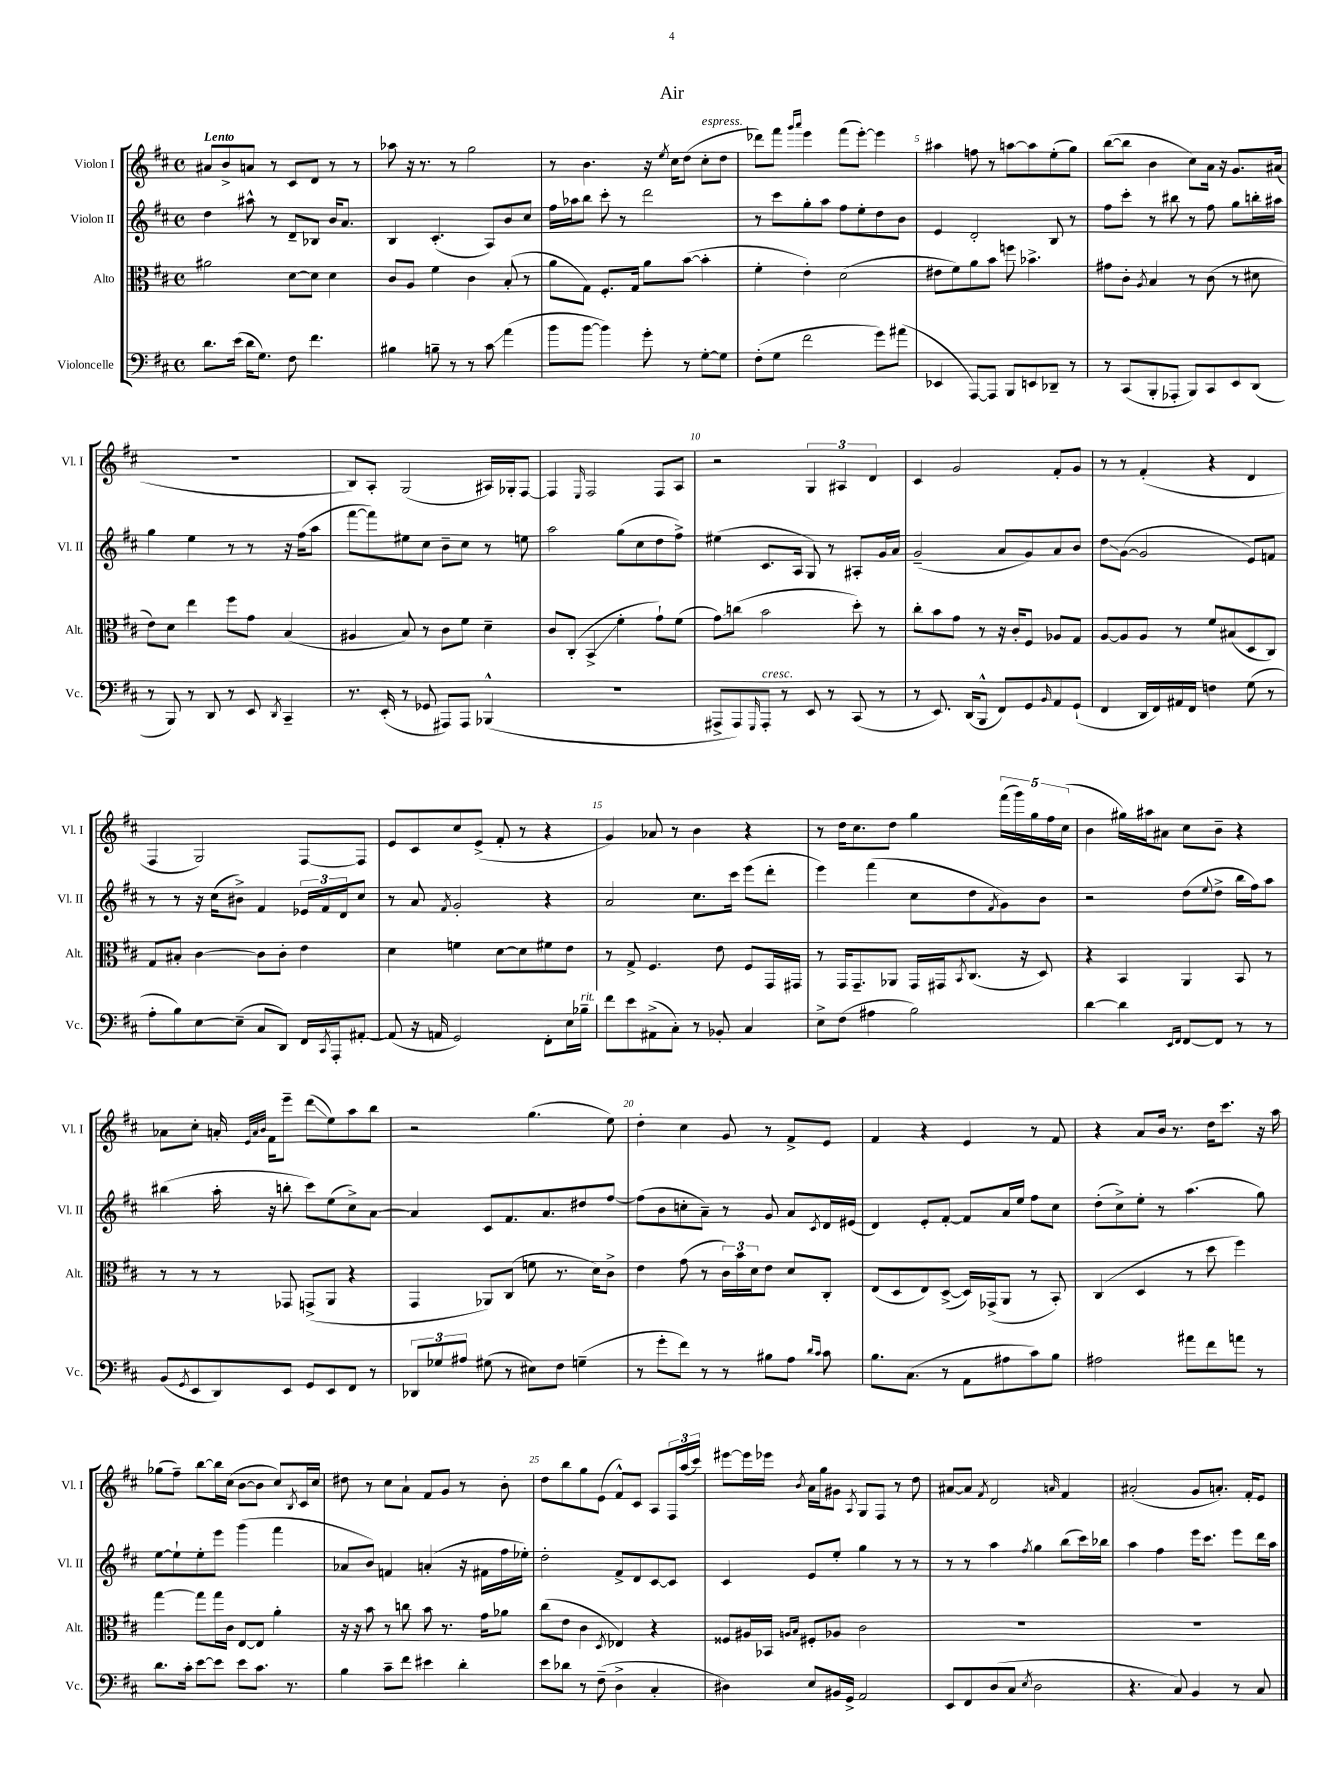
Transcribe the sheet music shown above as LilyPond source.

\header { title = "Air" }
<<
\new StaffGroup <<
\new Staff = "s0" \with { instrumentName = "Violon I" shortInstrumentName = "Vl. I" } {
    \clef treble \key d \major \defaultTimeSignature \time 4/4 \tempo "Lento"
    ais'8 b'8-> a'8 r8 cis'8 d'8 r8 r8 |
    aes''8 r16 r8. r8 g''2 |
    r8 b'4. r16 \acciaccatura { e''8 } cis''16 d''8( cis''8-.^\markup { \italic "espress." } d''8 |
    des'''8) fis'''8 \grace { g'''16 a'''16 } e'''4 fis'''8( e'''8~-.) e'''4 |
    ais''4 f''8 r8 a''8~ a''8 e''8-.( g''8) |
    b''8~( b''8 b'4 cis''8) a'16 r16 g'8. ais'16( |
    R1 |
    b8) a8-. g2( ais16) ges16-. fis8~ |
    fis4 \grace { e16 } fis2 fis8 a8 |
    r2 \tuplet 3/2 { g4 ais4 d'4 } |
    cis'4 g'2 fis'8-. g'8 |
    r8 r8 fis'4-.( r4 d'4 |
    fis4 g2) fis8~ fis8 |
    e'8 cis'8 cis''8 e'8->( fis'8-. r8 r4 |
    g'4) aes'8 r8 b'4 r4 |
    r8 d''16 cis''8. d''8 g''4 \tuplet 5/4 { fis'''16( g'''16) g''16 fis''16 cis''16( } |
    b'4 gis''16) ais''16 ais'8 cis''8 b'8-- r4 |
    aes'8 cis''8-. a'16-. \grace { e'32 a'32 b'32 } fis'16 e'''8-- d'''8\glissando( e''8) a''8 b''8 |
    r2 g''4.( e''8) |
    d''4-. cis''4 g'8 r8 fis'8-> e'8 |
    fis'4 r4 e'4 r8 fis'8 |
    r4 a'8 b'16 r8. d''16 cis'''8. r16 a''16 |
    ges''8( fis''8--) b''8~ b''16 cis''16( b'8~ b'8 cis''8) \acciaccatura { b8 } cis'16 cis''16 |
    dis''8 r8 cis''8 a'8-! fis'8 g'8 r8 b'8-. |
    d''8 b''8 g''8 e'8( fis'8-^) cis'8 a8 \tuplet 3/2 { fis16 a''16( cis'''16) } |
    eis'''8~ eis'''16 ees'''16 \acciaccatura { b'8 } a'16 g''16 gis'8 \acciaccatura { a8 } g8 fis8 r8 d''8 |
    ais'8~ ais'8 \acciaccatura { fis'8 } d'2 \grace { a'16 } fis'4 |
    ais'2-.( g'8 a'8.-.) fis'16-. e'8 \bar "|." |
}
\new Staff = "s1" \with { instrumentName = "Violon II" shortInstrumentName = "Vl. II" } {
    \clef treble \key d \major \defaultTimeSignature \time 4/4
    d''4 ais''8-^ r8 d'8-- bes8 b'16 a'8. |
    b4 cis'4.-.( a8) b'8 cis''8 |
    fis''16 aes''16 b''8 cis'''8-. r8 d'''2 |
    r8 cis'''8 g''8-. a''8 fis''8 e''8-. d''8 b'8 |
    e'4 d'2-. b8 r8 |
    fis''8 cis'''8-. r8 bis''8 r8 fis''8 g''8 b''16-. ais''16 |
    g''4 e''4 r8 r8 r16 fis''16( a''8 |
    fis'''8~ fis'''8) eis''8 cis''8 b'8-- cis''8 r8 e''8 |
    a''2 g''8( cis''8 d''8 fis''8->) |
    eis''4( cis'8. a16 g8) r8 ais8-. g'16 a'16 |
    g'2--( a'8 g'8) a'8 b'8 |
    d''8\glissando g'8~( g'2 e'8) f'8 |
    r8 r8 r16 cis''16( bis'8->) fis'4 \tuplet 3/2 { ees'16 fis'16 d'16 } cis''8 |
    r8 a'8 \acciaccatura { fis'8 } g'2-. r4 |
    a'2 cis''8. cis'''16 e'''8( d'''8-. |
    e'''4) fis'''4( cis''8 d''8 \acciaccatura { fis'8 } g'8) b'8 |
    r2 d''8( \appoggiatura { e''8 } d''8-> b''16 fis''16) a''8 |
    bis''4( a''16-. r16 b''8-. cis'''8) e''8( cis''8->) a'8~ |
    a'4 cis'8 fis'8. a'8. dis''8 fis''8~ |
    fis''8( b'8 c''8-. a'8--) r8 g'8 a'8 \acciaccatura { cis'8 } d'16 eis'16( |
    d'4) e'8-. fis'8~-. fis'8 a'16 e''16 fis''8 cis''8 |
    d''8-.( cis''8->) e''8-. r8 a''4.( g''8) |
    e''8~ e''8-! e''8-. e'''8 g'''4( fis'''4 |
    aes'8 b'8) f'4 a'4-.( r16 fis'16 fis''16 ees''16-.) |
    d''2-. fis'8-> d'8 cis'8~ cis'8 |
    cis'4 e'8 e''8-. g''4 r8 r8 |
    r8 r8 a''4 \acciaccatura { fis''8 } g''4 b''8( cis'''16) bes''16 |
    a''4 fis''4 e'''16 cis'''8. e'''8 d'''16 a''16 \bar "|." |
}
\new Staff = "s2" \with { instrumentName = "Alto" shortInstrumentName = "Alt." } {
    \clef alto \key d \major \defaultTimeSignature \time 4/4
    ais'2 d'8~ d'8 d'4 |
    cis'8 a8 fis'4 cis'4 b8-.( r8 |
    a'8 g8) fis8.-. g16 a'8 b'8~( b'4-. |
    fis'4-. e'4-.) d'2( |
    eis'8 fis'8) a'8 b'8 f''8 bes'4.-> |
    gis'8 cis'8-. \acciaccatura { a8 } b4 r8 cis'8( r8 dis'8 |
    e'8) d'8 e''4 fis''8 g'8 b4( |
    ais4 b8) r8 cis'8 fis'8 d'4-- |
    cis'8 cis8-.( b,4->\glissando fis'4-. g'8-!) fis'8( |
    g'8\glissando) c''8( b'2 d''8-.) r8 |
    cis''8-. b'8 g'8 r8 r16 cis'16-. fis8 aes8 g8 |
    a8~ a8 a8 r8 fis'8 bis8( d8 cis8) |
    g8 bis8-. cis'4~ cis'8 cis'8-. e'4 |
    d'4 f'4 d'8~ d'8 fis'8 e'8 |
    r8 g8-> fis4. e'8 fis8 g,16 gis,16 |
    r8 g,16 g,8.-- aes,8 g,16 gis,16 \acciaccatura { b,8 } cis8.( r16 d8) |
    r4 b,4 a,4 b,8 r8 |
    r8 r8 r8 ges,8 g,8->( a,8 r4 |
    g,4 aes,8) cis8( f'8 r8. d'16) cis'8-> |
    e'4 g'8( r8 \tuplet 3/2 { cis'16) b'16 d'16 } e'8 d'8 cis8-. |
    e8( d8 e8) d8~->( d16) ges,16->( a,8 r8 b,8-.) |
    cis4( d4 r8 d''8 fis''4) |
    g''4~ g''8 g''16 cis'16 e8~ e8 a'4-. |
    r16 r16 b'8 r8 c''8 b'8 r8. g'16 aes'8 |
    cis''8( e'8 cis'4 \acciaccatura { d8 } ees4) r4 |
    fisis8 ais16 bes,16 \grace { a16 b16 } fis8-. aes8 cis'2 |
    R1 |
    R1 \bar "|." |
}
\new Staff = "s3" \with { instrumentName = "Violoncelle" shortInstrumentName = "Vc." } {
    \clef bass \key d \major \defaultTimeSignature \time 4/4
    d'8. e'16( d'16 g8.) fis8 fis'4. |
    bis4 b8-- r8 r8 cis'8\glissando a'4( |
    b'8 b'8~ b'4) g'8-. r8 g8~-. g8 |
    fis8-.( g8 fis'2 g'8) ais'8( |
    ees,4 a,,8~) a,,8 b,,8 e,8 des,8-- r8 |
    r8 cis,8( b,,8-. aes,,8-. b,,8) cis,8 e,8 d,8( |
    r8 b,,8) r8 d,8 r8 e,8 \acciaccatura { d,8 } cis,4-- |
    r8. e,16-.( r8 ges,8 ais,,8) ais,,8 bes,,4-^( |
    R1 |
    ais,,8-> ais,,8) \grace { g,,16 } ais,,8-.^\markup { \italic "cresc." } r8 e,8 r8 cis,8( r8 |
    r8 e,8.) d,16( b,,8-^ fis,8) g,8 \grace { b,16 } a,8 g,8-!( |
    fis,4 d,16 fis,16) ais,16 fis,16 f4 g8( r8 |
    a8-. b8) e8~ e8--( cis8 d,8) fis,16 \acciaccatura { cis,8 } a,,16-. ais,8~-. |
    ais,8( r16 a,16 g,2) fis,8-. e16 bes16--^\markup { \italic "rit." } |
    fis'8 e'8 ais,8->( cis8-.) r8 bes,8-. cis4 |
    e8-> fis8( ais4 b2) |
    d'4~ d'4 \grace { e,16 fis,16 } fis,8~ fis,8 r8 r8 |
    b,8( \acciaccatura { g,8 } e,8 d,8) e,8 g,8 e,8 fis,8 r8 |
    \tuplet 3/2 { des,8 ges8 ais8 } gis8( r8 eis8) fis8 g4--( |
    r8 g'8-. fis'8) r8 r8 bis8 a8 \grace { d'16 cis'16 } cis'8 |
    b8. cis8.( r8 a,8 ais8 cis'8) b8 |
    ais2 ais'8 fis'8 a'8 r8 |
    d'8. cis'16-. e'8~ e'8 e'8 cis'8. r8. |
    b4 cis'8-- fis'8 eis'4 d'4-. |
    e'8 des'8 r8 fis8--( d4-> cis4-. |
    dis4) e8 bis,16 g,16-> a,2 |
    e,8 fis,8 d8( cis8 \acciaccatura { e8 } d2 |
    r4. cis8) b,4 r8 cis8 \bar "|." |
}
>>
>>
\layout { \context { \Score \override BarNumber.break-visibility = ##(#f #t #t) barNumberVisibility = #(every-nth-bar-number-visible 5) } }
